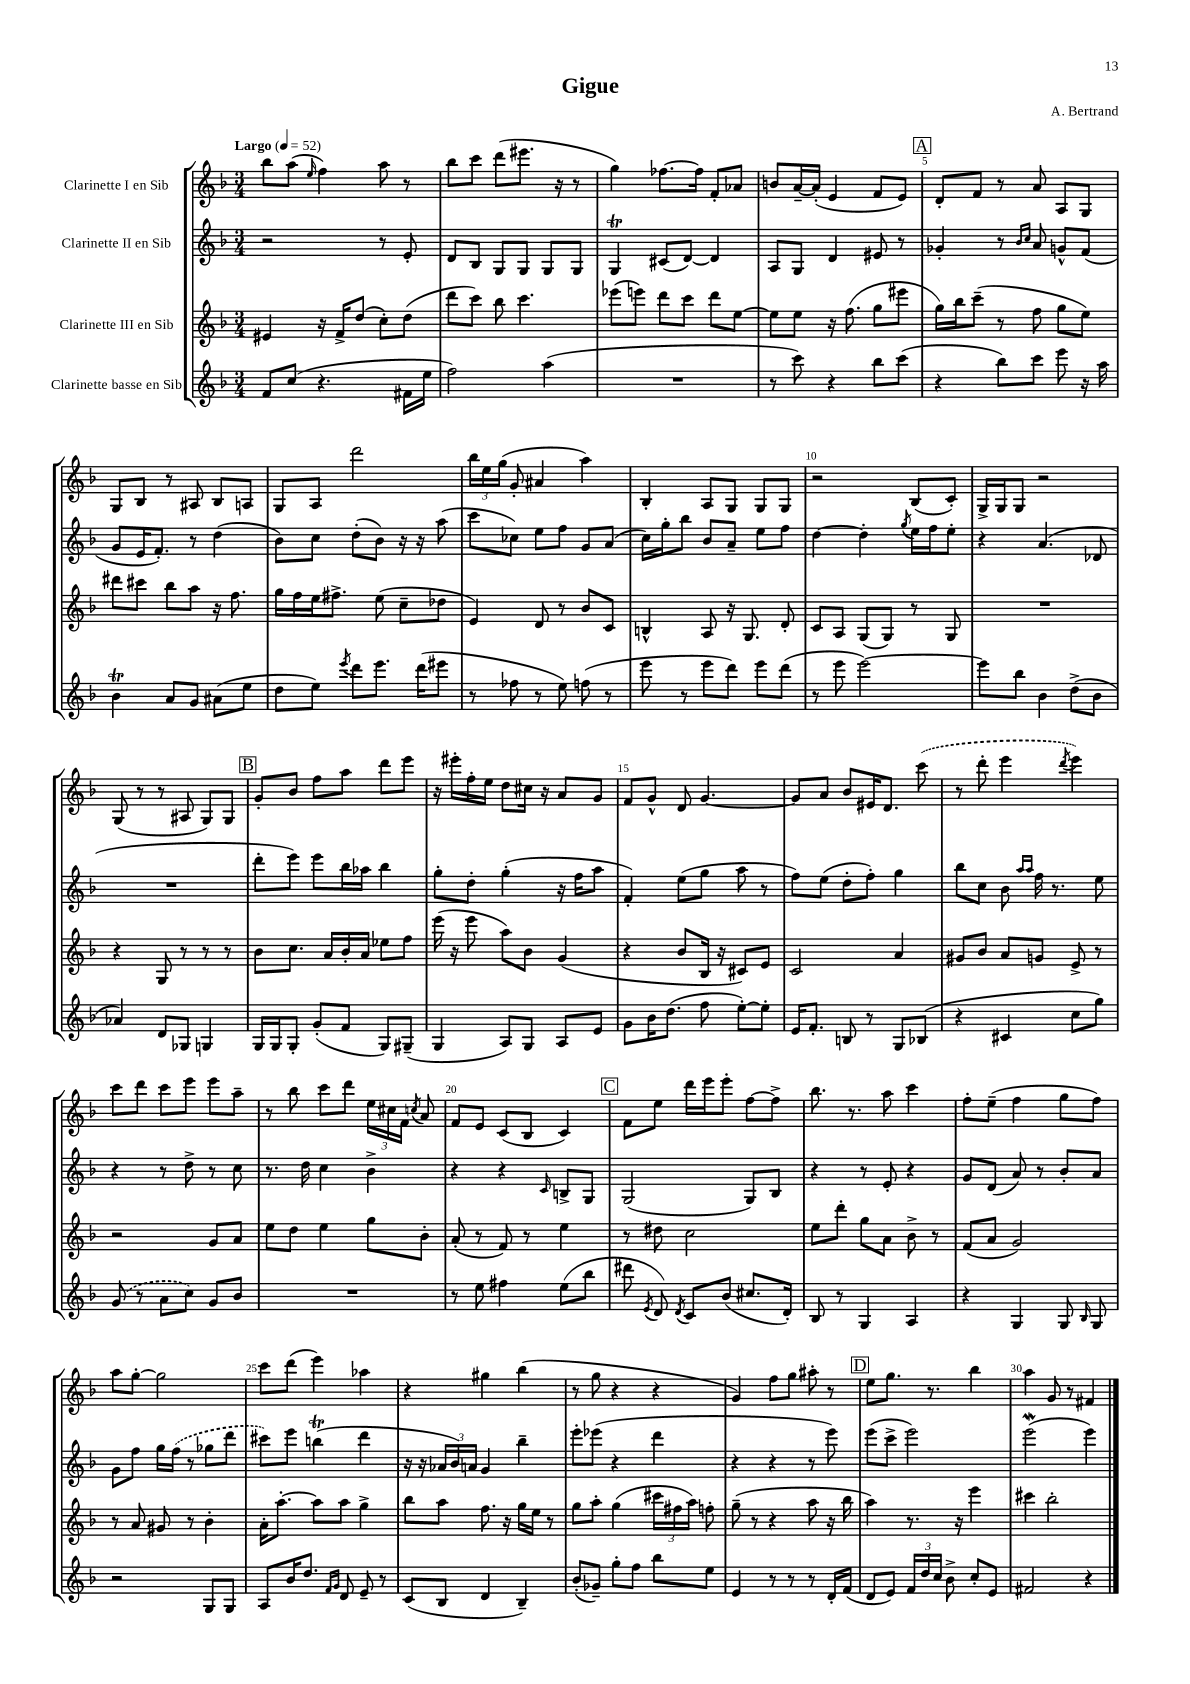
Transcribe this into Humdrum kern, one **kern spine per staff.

**kern	**kern	**kern	**kern
*staff4	*staff3	*staff2	*staff1
*clefG2	*clefG2	*clefG2	*clefG2
*k[b-]	*k[b-]	*k[b-]	*k[b-]
*M3/4	*M3/4	*M3/4	*M3/4
*MM52	*MM52	*MM52	*MM52
8f/L	4e#/	2r	8bb-\L
(8cc/J	.	.	(8aa\J
.	.	.	16qqee/
4.r	16r	.	4ff\)
.	16f^/LK	.	.
.	(8dd/J	.	.
.	8cc'\L)	8r	8aa\
16f#\LL	(8dd\J	8e'/	8r
16ee\JJ	.	.	.
=	=	=	=
2ff\)	8ddd\L	8d/L	8bb-\L
.	8ccc\J)	8B-/J	8ccc\J
.	8bb-\	8G/L	(8ddd\L
.	4.ccc\	8G/J	8.eee#\J
(4aa\	.	8G/L	.
.	.	.	16r
.	.	8G/J	8r
=	=	=	=
2.r	(8eee-\L	4G/	4gg\)
.	8eee\J)	.	.
.	8ddd\L	(8c#/L	[8.ff-\L
.	8ccc\J	[8d/J)	.
.	.	.	16ff-\]Jk
.	8ddd\L	4d/]	8f'/L
.	[8ee\J	.	8a-/J
=	=	=	=
8r	8ee\]L	8A/L	8b/L
8ccc\)	8ee\J	8G/J	[16a~/L
.	.	.	(16a'/]JJ
4r	16r	4d/	4e/
.	(8.ff\	.	.
8bb-\L	8gg\L	8e#/	8f/L
(8ccc\J	8eee#\J	8r	8e/J)
=	=	=	=
4r	16gg\LL)	4g-'/	8d'/L
.	16bb-\J	.	.
.	(8ccc~\J	.	8f/J
8bb-\L)	8r	8r	8r
.	.	16qqb-/LL	.
.	.	16qqcc/JJ	.
8ccc\J	8ff\	8a/	8a/
8eee\	8gg\L	8g^^/L	8A/L
16r	8ee\J)	(8f/J	8G/J
16aa\	.	.	.
=	=	=	=
4b-\	8ddd#\L	8g/L	8G/L
.	8ccc#\J	16e/K	8B-/J
.	.	8.f'/J)	.
8a/L	8bb-\L	.	8r
8g/J	8aa\J	8r	8A#/
(8a#\L	16r	(4dd\	8B-/L
.	8.ff\	.	.
8ee\J	.	.	8A/J
=	=	=	=
8dd\L	16gg\LL	8b-\L)	8G/L
.	16ff\	.	.
8ee\J)	16ee\J	8cc\J	8A/J
.	8.ff#^\J	.	.
8qeee/	.	.	.
8ddd\L	.	(8dd'\L	2ddd\
8.eee\J	(8ee\	8b-\J)	.
.	8cc~\L	16r	.
(16ddd\LK	.	16r	.
8eee#\J	8dd-\J	(8aa\	.
=	=	=	=
8r	4e/)	8ccc\L	24bb-\LL
.	.	.	24ee\
.	.	.	(24gg\JJ
8ff-\	.	8cc-\J)	8g'/
8r	8d/	8ee\L	4a#/
8ee\)	8r	8ff\J	.
(8ff\	8b-/L	8g/L	4aa\)
8r	8c/J	(8a/J	.
=	=	=	=
8eee\	4B^^/	16cc\LL)	4B-'/
.	.	16gg'\J	.
8r	.	8bb-\J	.
8eee\L	8A/	8b-/L	8A/L
8ddd\J)	16r	8a~/J	8G/J
.	8.G/	.	.
8eee\L	.	8ee\L	8G/L
(8ddd\J	8d'/	8ff\J	8G/J
=	=	=	=
8r	8c/L	[4dd\	2r
8eee\	8A/J	.	.
[2eee\)	(8G/L	4dd'\]	.
.	8G/J)	.	.
.	.	8qgg/	.
.	8r	16ee\LL	(8B-/L
.	.	16ff\J	.
.	8G/	8ee'\J	8c'/J)
=	=	=	=
8eee\]L	2.r	4r	16G^/LL
.	.	.	16G/J
8bb-\J	.	.	8G/J
4b-\	.	(4.a/	2r
(8dd^\L	.	.	.
8b-\J	.	8d-/	.
=	=	=	=
4a-/)	4r	2.r	(8G/
.	.	.	8r
8d/L	8G/	.	8r
8G-/J	8r	.	8A#/
4G/	8r	.	8G/L)
.	8r	.	8G/J
=	=	=	=
16G/LL	8b-\L	8ddd'\L	8g'/L
16G/J	.	.	.
8G'/J	8.cc\J	8eee\J)	8b-/J
(8g'/L	.	8eee\L	8ff\L
.	16a/LL	.	.
8f/J	16b-'/	16bb-\L	8aa\J
.	16a/JJ	16aa-\JJ	.
8G/L)	8ee-\L	4bb-\	8ddd\L
(8G#~/J	8ff\J	.	8eee\J
=	=	=	=
4G/	(16eee\	8gg'\L	16r
.	16r	.	16eee#'\LL
.	8eee\	8dd'\J	16ff'\
.	.	.	16ee\JJ
8A/L)	8aa\L)	(4gg'\	8dd\L
8G/J	8b-\J	.	16cc#\Jk
.	.	.	16r
8A/L	(4g/	16r	8a/L
.	.	16ff\LK	.
8e/J	.	8aa\J	8g/J
=	=	=	=
8g\L	4r	4f'/)	8f/L
16b-\K	.	.	8g^^/J
(8.dd\J	.	.	.
.	8b-/L	(8ee\L	8d/
8ff\	16B-/Jk	8gg\J	[4.g/
.	16r	.	.
[8ee'\L)	8c#/L)	8aa\	.
8ee'\]J	8e/J	8r	.
=	=	=	=
16e/LK	2c/	8ff\L)	8g/]L
8.f'/J	.	.	.
.	.	(8ee\J	8a/J
8B/	.	8dd'\L	8b-/L
8r	.	8ff'\J)	16e#/K
.	.	.	8.d/J
8G/L	4a/	4gg\	.
(8B-/J	.	.	(8ccc\
=	=	=	=
4r	8g#/L	8bb-\L	8r
.	8b-/J	8cc\J	8ddd'\
4c#/	8a/L	8b-\	4eee\
.	.	16qqaa/LL	.
.	.	16qqaa/JJ	.
.	8g/J	16ff\	.
.	.	8.r	.
.	.	.	8qddd/
8cc\L	8e^/	.	4eee\)
8gg\J)	8r	8ee\	.
=	=	=	=
(8g/	2r	4r	8ccc\L
8r	.	.	8ddd\J
8a\L	.	8r	8ccc\L
8cc\J)	.	8dd^\	8eee\J
8g/L	8g/L	8r	8eee\L
8b-/J	8a/J	8cc\	8aa~\J
=	=	=	=
2.r	8ee\L	8.r	8r
.	8dd\J	.	8bb-\
.	.	16dd\	.
.	4ee\	4cc\	8ccc\L
.	.	.	8ddd\J
.	8gg\L	4b-^\	24ee\LL
.	.	.	24cc#\
.	.	.	24f\JJ
.	.	.	8qcc/
.	8b-'\J	.	8a/
=	=	=	=
8r	(8a'/	4r	8f/L
8ee\	8r	.	8e/J
4ff#\	8f/)	4r	(8c/L
.	8r	.	8B-/J
.	.	16qqc/	.
(8ee\L	4ee\	8B^/L	4c/)
8bb-\J	.	8G/J	.
=	=	=	=
8ddd#\	8r	(2G/	8f\L
8qe/	.	.	.
8d/)	8dd#\	.	8ee\J
8qd/	.	.	.
8c/L	2cc\	.	16ddd\LL
.	.	.	16eee\J
(8b-/J	.	.	8eee'\J
8.cc#/L	.	8G/L)	[8ff\L
.	.	8B-/J	8ff^\]J
16d'/Jk)	.	.	.
=	=	=	=
8B-/	8ee\L	4r	8.bb-\
8r	8ddd'\J	.	.
.	.	.	8.r
4G/	8gg\L	8r	.
.	8a\J	8e'/	8aa\
4A/	8b-^\	4r	4ccc\
.	8r	.	.
=	=	=	=
4r	(8f/L	8g/L	8ff'\L
.	8a/J	(8d/J	(8ee~\J
4G/	2g/)	8a/)	4ff\
.	.	8r	.
8G/	.	8b-'/L	8gg\L
16qqB-/	.	.	.
8G/	.	8a/J	8ff\J)
=	=	=	=
2r	8r	8g\L	8aa\L
.	8a/	8ff\J	[8gg'\J
.	8g#/	16gg\LL	2gg\]
.	.	(16ff\JJ	.
.	8r	8r	.
8G/L	4b-'\	8gg-\L	.
8G/J	.	8ddd\J	.
=	=	=	=
8A/L	16a'\LK	8ccc#\L)	8ccc\L
.	[8.aa'\J	.	.
16b-/K	.	8eee\J	(8ddd\J
8.dd/J	.	.	.
.	8aa\]L	(4bb\	4eee\)
16qqf/LL	.	.	.
16qqg/JJ	.	.	.
8d/	8aa\J	.	.
8e~/	4gg^\	4ddd\	4aa-\
8r	.	.	.
=	=	=	=
(8c/L	8bb-\L	16r	4r
.	.	16r	.
8B-/J	8aa\J	24a-/LL	.
.	.	24b-/)	.
.	.	24a/JJ	.
4d/	8.ff\	4g/	4gg#\
.	16r	.	.
4B-~/)	16gg\LL	4bb-~\	(4bb-\
.	16ee\JJ	.	.
.	8r	.	.
=	=	=	=
(8b-'/L	8gg\L	8eee'\L	8r
8g-~/J)	8aa'\J	(8eee-\J	8gg\
8gg'\L	(4gg\	4r	4r
8ff\J	.	.	.
8bb-\L	24ccc#\LL	4ddd\	4r
.	24ff#\	.	.
.	24aa\JJ)	.	.
8ee\J	8ff'\	.	.
=	=	=	=
4e/	(8gg~\	4r	4g/)
.	8r	.	.
8r	4r	4r	8ff\L
8r	.	.	8gg\J
8r	8aa\	8r	8aa#'\
16d'/LL	16r	8eee\)	8r
(16f/JJ	16bb-\	.	.
=	=	=	=
8d/L	4aa\)	(8eee\L	8ee\L
8e/J)	.	8ccc^\J	8.gg\J
24f/LL	8.r	2eee\)	.
24dd/	.	.	.
.	.	.	8.r
24cc/JJ	.	.	.
8b-^\	.	.	.
.	16r	.	.
8cc'/L	4eee\	.	4bb-\
8e/J	.	.	.
=	=	=	=
2f#/	4ccc#\	(2eee\	4aa\
.	2bb-'\	.	8g/
.	.	.	8r
4r	.	4eee\)	4f#/
==	==	==	==
*-	*-	*-	*-
